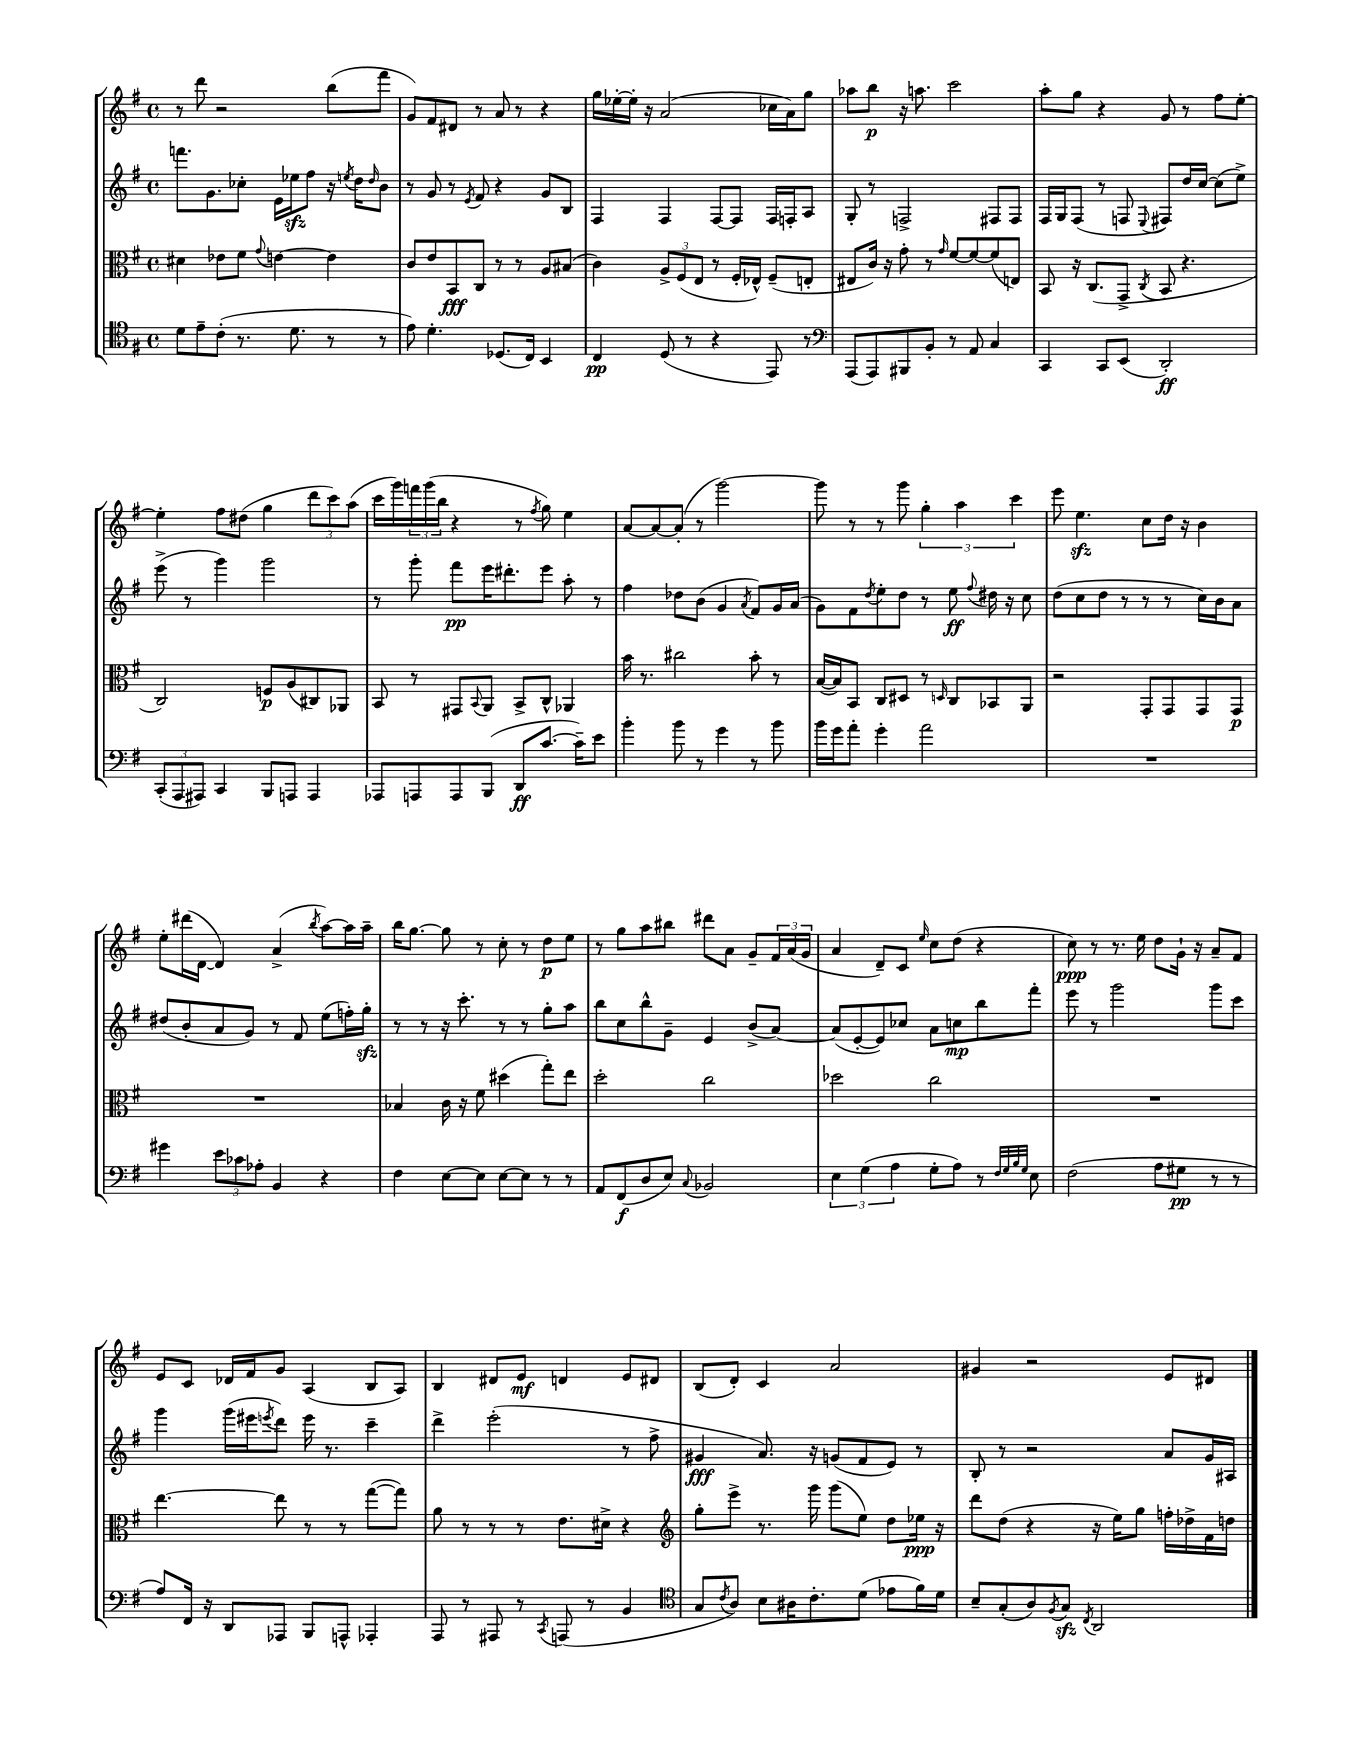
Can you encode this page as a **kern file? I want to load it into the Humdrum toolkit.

**kern	**dynam	**kern	**dynam	**kern	**dynam	**kern	**dynam
*part4	*part4	*part3	*part3	*part2	*part2	*part1	*part1
*staff4	*staff4	*staff3	*staff3	*staff2	*staff2	*staff1	*staff1
*clefC4	*	*clefC3	*	*clefG2	*	*clefG2	*
*k[f#]	*	*k[f#]	*	*k[f#]	*	*k[f#]	*
*M4/4	*	*M4/4	*	*M4/4	*	*M4/4	*
*met(c)	*	*met(c)	*	*met(c)	*	*met(c)	*
=13	=13	=13	=13	=13	=13	=13	=13
8d\L	.	4d#X\	.	8.fffn\L	.	8r	.
8e~\	.	.	.	.	.	8ddd\	.
.	.	.	.	8.g\	.	.	.
(8c'\J	.	8e-X\L	.	.	.	2r	.
8.r	.	8f#\J	.	8cc-X'\J	.	.	.
.	.	8qqg/	.	.	.	.	.
.	.	[4en\	.	16e\LL	.	.	.
8.d\	.	.	.	16ee-Xzz\J	.	.	.
.	.	.	.	8ff#\J	.	.	.
8r	.	4e\]	.	16r	.	(8bb\L	.
.	.	.	.	8qeen/	.	.	.
.	.	.	.	16dd\KL	.	.	.
.	.	.	.	16qqdd/	.	.	.
8r	.	.	.	8b\J	.	8fff#\J	.
=14	=14	=14	=14	=14	=14	=14	=14
8e\)	.	8c/L	.	8r	.	8g/L)	.
4.d'\	.	8e/	.	8g/	.	8f#/	.
.	.	8BB/	fff	8r	.	8d#X/J	.
.	.	.	.	8qe/	.	.	.
.	.	8C/J	.	8f#/	.	8r	.
(8.D-X/L	.	8r	.	4r	.	8a/	.
.	.	8r	.	.	.	8r	.
16C/Jk)	.	.	.	.	.	.	.
4BB/	.	8A/L	.	8g/L	.	4r	.
.	.	(8B#X/J	.	8B/J	.	.	.
=15	=15	=15	=15	=15	=15	=15	=15
4C/	pp	4c\)	.	4F#/	.	16gg\LL	.
.	.	.	.	.	.	[16ee-X'\	.
.	.	.	.	.	.	16ee-'\JJ]	.
.	.	.	.	.	.	16r	.
(8D/	.	12A^/L	.	4F#/	.	(2a/	.
.	.	(12F#/	.	.	.	.	.
8r	.	.	.	.	.	.	.
.	.	12E/J	.	.	.	.	.
4r	.	8r	.	[8F#/L	.	.	.
.	.	16F#'/LL	.	8F#/J]	.	.	.
.	.	16E-X^^/JJ)	.	.	.	.	.
8EE/)	.	(8F#~/L	.	16F#/LL	.	16cc-X\LL	.
.	.	.	.	16Fn'/J	.	16a\J)	.
8r	.	8En'/J	.	8A/J	.	8gg\J	.
=16	=16	=16	=16	=16	=16	=16	=16
*clefF4	*	*	*	*	*	*	*
(8AAA/L	.	8E#X/L	.	8G'/	.	8aa-X\L	.
8AAA/)	.	16c/Jk)	.	8r	.	8bb\J	p
.	.	16r	.	.	.	.	.
8BBB#X/	.	8g'\	.	2Fn^/	.	16r	.
.	.	.	.	.	.	8.aan\	.
8BB'/J	.	8r	.	.	.	.	.
.	.	16qqg/	.	.	.	.	.
8r	.	[8f#/L	.	.	.	2ccc\	.
8AA/	.	8f#/_	.	.	.	.	.
4C/	.	(8f#/]	.	8F#X/L	.	.	.
.	.	8En/J)	.	8F#/J	.	.	.
=17	=17	=17	=17	=17	=17	=17	=17
4CC/	.	8BB/	.	16F#/LL	.	8aa'\L	.
.	.	.	.	16G/J	.	.	.
.	.	16r	.	(8F#/J	.	8gg\J	.
.	.	(8.C/L	.	.	.	.	.
8CC/L	.	.	.	8r	.	4r	.
(8EE/J	.	8GG^/J	.	8Fn/	.	.	.
.	.	8qC/	.	8qqE/	.	.	.
2DD'/)	ff	8BB/	.	8F#X/L)	.	8g/	.
.	.	4.r	.	16dd/L	.	8r	.
.	.	.	.	[16cc/JJ	.	.	.
.	.	.	.	(8cc\L]	.	8ff#\L	.
.	.	.	.	8ee^\J)	.	[8ee'\J	.
!!LO:LB:g=z
=18	=18	=18	=18	=18	=18	=18	=18
(12CC'/L	.	2C/)	.	(8eee^\	.	4ee'\]	.
12AAA/	.	.	.	.	.	.	.
.	.	.	.	8r	.	.	.
12AAA#X/J)	.	.	.	.	.	.	.
4CC/	.	.	.	4ggg\)	.	8ff#\L	.
.	.	.	.	.	.	(8dd#X\J	.
8BBB/L	.	8Fn/L	p	2ggg\	.	4gg\	.
8AAAn/J	.	(8A/	.	.	.	.	.
4AAA/	.	8C#X/)	.	.	.	12ddd\L	.
.	.	.	.	.	.	12ccc\)	.
.	.	8AA-X/J	.	.	.	.	.
.	.	.	.	.	.	(12aa\J	.
=19	=19	=19	=19	=19	=19	=19	=19
8AAA-X/L	.	8BB/	.	8r	.	16ccc\LL	.
.	.	.	.	.	.	16ggg\)	.
8AAAn/	.	8r	.	8ggg'\	.	24fffn\	.
.	.	.	.	.	.	(24ggg\	.
.	.	.	.	.	.	24bb\JJ	.
8AAA/	.	8GG#X/L	.	8fff#\L	pp	4r	.
.	.	8qqBB/	.	.	.	.	.
(8BBB/J	.	8AA/J	.	16eee\K	.	.	.
.	.	.	.	8.ddd#X'\	.	.	.
8DD/L	ff	8BB^/L	.	.	.	8r	.
.	.	.	.	.	.	8qff#/	.
[8.c/J	.	8C^^/J	.	8eee\J	.	8gg\)	.
.	.	4AA-X/	.	8aa'\	.	4ee\	.
16c~\KL])	.	.	.	.	.	.	.
8e\J	.	.	.	8r	.	.	.
=20	=20	=20	=20	=20	=20	=20	=20
4b'\	.	16b\	.	4ff#\	.	[8a/L	.
.	.	8.r	.	.	.	.	.
.	.	.	.	.	.	8a/_	.
8b\	.	2cc#X\	.	8dd-X\L	.	(8a'/J]	.
8r	.	.	.	(8b\J	.	8r	.
4g\	.	.	.	4g/	.	[2ggg\)	.
.	.	.	.	8qa/	.	.	.
8r	.	8b'\	.	8f#/L)	.	.	.
8b\	.	8r	.	16g/L	.	.	.
.	.	.	.	(16a/JJ	.	.	.
=21	=21	=21	=21	=21	=21	=21	=21
16b\LL	.	([16B/LL	.	8g\L)	.	8ggg\]	.
16g\J	.	16B/J])	.	.	.	.	.
8a'\J	.	8BB/J	.	8f#\	.	8r	.
.	.	.	.	8qdd/	.	.	.
4g'\	.	8C/L	.	8ee'\	.	8r	.
.	.	8D#X/J	.	8dd\J	.	8ggg\	.
2a\	.	8r	.	8r	.	6gg'\	.
.	.	16qqDn/	.	.	.	.	.
.	.	8C/L	.	8ee\	ff	.	.
.	.	.	.	.	.	6aa\	.
.	.	.	.	8qqff#/	.	.	.
.	.	8BB-X/	.	16dd#X\	.	.	.
.	.	.	.	16r	.	.	.
.	.	.	.	.	.	6ccc\	.
.	.	8AA/J	.	8cc\	.	.	.
=22	=22	=22	=22	=22	=22	=22	=22
1r	.	2r	.	(8dd\L	.	8eee\	.
.	.	.	.	8cc\	.	4.eezz\	.
.	.	.	.	8dd\J	.	.	.
.	.	.	.	8r	.	.	.
.	.	8GG'/L	.	8r	.	8cc\L	.
.	.	8GG/	.	8r	.	16dd\Jk	.
.	.	.	.	.	.	16r	.
.	.	8GG/	.	16cc\LL)	.	4b\	.
.	.	.	.	16b\J	.	.	.
.	.	8GG/J	p	8a\J	.	.	.
!!LO:LB:g=z
=23	=23	=23	=23	=23	=23	=23	=23
4g#X\	.	1r	.	(8dd#X/L	.	8ee'\L	.
.	.	.	.	8b'/	.	(16ddd#X\L	.
.	.	.	.	.	.	[16d\JJ	.
12e\L	.	.	.	8a/	.	4d/])	.
12c-X\	.	.	.	.	.	.	.
.	.	.	.	8g/J)	.	.	.
12A-X'\J	.	.	.	.	.	.	.
4BB/	.	.	.	8r	.	(4a^/	.
.	.	.	.	8f#/	.	.	.
.	.	.	.	.	.	8qbb/	.
4r	.	.	.	(8ee\L	.	[8aa\L)	.
.	.	.	.	16ffn'\L)	.	16aa\L]	.
.	.	.	.	16ggzz'\JJ	.	16aa~\JJ	.
=24	=24	=24	=24	=24	=24	=24	=24
4F#\	.	4B-X/	.	8r	.	16bb\KL	.
.	.	.	.	.	.	[8.gg\J	.
.	.	.	.	8r	.	.	.
[8E\L	.	16c\	.	16r	.	8gg\]	.
.	.	16r	.	8.ccc'\	.	.	.
8E\J]	.	8f#\	.	.	.	8r	.
[8E\L	.	(4dd#X\	.	8r	.	8cc'\	.
8E\J]	.	.	.	8r	.	8r	.
8r	.	8gg'\L)	.	8gg'\L	.	8dd\L	p
8r	.	8ee\J	.	8aa\J	.	8ee\J	.
=25	=25	=25	=25	=25	=25	=25	=25
8AA/L	.	2dd'\	.	8bb\L	.	8r	.
(8FF#/	f	.	.	8cc\	.	8gg\L	.
8D/	.	.	.	8bb^^\	.	8aa\	.
8E/J)	.	.	.	8g~\J	.	8bb#X\J	.
8qqC/	.	.	.	.	.	.	.
2BB-X/	.	2cc\	.	4e/	.	8ddd#X\L	.
.	.	.	.	.	.	8a\J	.
.	.	.	.	(8b^/L	.	8g~/L	.
.	.	.	.	[8a/J)	.	24f#/L	.
.	.	.	.	.	.	(24a/	.
.	.	.	.	.	.	24g/JJ	.
=26	=26	=26	=26	=26	=26	=26	=26
6E\	.	2dd-X\	.	(8a/L]	.	4a/	.
.	.	.	.	[8e'/	.	.	.
(6G\	.	.	.	.	.	.	.
.	.	.	.	8e/])	.	8d~/L)	.
6A\	.	.	.	.	.	.	.
.	.	.	.	8cc-X/J	.	8c/J	.
.	.	.	.	.	.	16qqee/	.
8G'\L	.	2cc\	.	8a\L	.	8cc\L	.
8A\J)	.	.	.	8ccn\	mp	(8dd\J	.
8r	.	.	.	8bb\	.	4r	.
32qqF#/LLL	.	.	.	.	.	.	.
32qqG/	.	.	.	.	.	.	.
32qqB/	.	.	.	.	.	.	.
32qqG/JJJ	.	.	.	.	.	.	.
8E\	.	.	.	8fff#'\J	.	.	.
=27	=27	=27	=27	=27	=27	=27	=27
(2F#\	.	1r	.	8eee\	.	8cc\)	ppp
.	.	.	.	8r	.	8r	.
.	.	.	.	2ggg\	.	8.r	.
.	.	.	.	.	.	16ee\	.
8A\L	.	.	.	.	.	8dd\L	.
8G#X\J	pp	.	.	.	.	16g`\Jk	.
.	.	.	.	.	.	16r	.
8r	.	.	.	8ggg\L	.	8a~/L	.
8r	.	.	.	8ccc\J	.	8f#/J	.
!!LO:LB:g=z
=28	=28	=28	=28	=28	=28	=28	=28
8A/L)	.	[4.ee\	.	4ggg\	.	8e/L	.
16FF#/Jk	.	.	.	.	.	8c/J	.
16r	.	.	.	.	.	.	.
8DD/L	.	.	.	(16ggg\LL	.	16d-X/LL	.
.	.	.	.	16eee#X\J	.	16f#/J	.
.	.	.	.	8qeeen/	.	.	.
8AAA-X/J	.	8ee\]	.	8ddd\J)	.	8g/J	.
8BBB/L	.	8r	.	16eee\	.	(4A/	.
.	.	.	.	8.r	.	.	.
8AAAn^^/J	.	8r	.	.	.	.	.
4AAA-X'/	.	([8gg\L	.	4ccc~\	.	8B/L	.
.	.	8gg\J])	.	.	.	8A/J)	.
=29	=29	=29	=29	=29	=29	=29	=29
8AAA/	.	8a\	.	4ddd^\	.	4B/	.
8r	.	8r	.	.	.	.	.
8AAA#X/	.	8r	.	(2eee'\	.	8d#X/L	.
8r	.	8r	.	.	.	8e/J	mf
8qCC/	.	.	.	.	.	.	.
(8AAAn/	.	8.e\L	.	.	.	4dn/	.
8r	.	.	.	.	.	.	.
.	.	16d#X^\Jk	.	.	.	.	.
4BB/	.	4r	.	8r	.	8e/L	.
.	.	.	.	8ff#^\	.	8d#X/J	.
=30	=30	=30	=30	=30	=30	=30	=30
*clefC4	*	*clefG2	*	*	*	*	*
8G/L	.	8gg'\L	.	4g#X/	fff	(8B/L	.
8qc/	.	.	.	.	.	.	.
8A/J)	.	8eee^\J	.	.	.	8d'/J)	.
8B\L	.	8.r	.	8.a/)	.	4c/	.
16A#X\K	.	.	.	.	.	.	.
8.c'\	.	16ggg\	.	16r	.	.	.
.	.	(8ggg\L	.	(8gn/L	.	2a/	.
(8d\J	.	8ee\J)	.	8f#/	.	.	.
8e-X\L	.	8dd\L	.	8e/J)	.	.	.
16f#\L)	.	16ee-X\Jk	ppp	8r	.	.	.
16d\JJ	.	16r	.	.	.	.	.
=31	=31	=31	=31	=31	=31	=31	=31
8B~/L	.	8ddd\L	.	8B'/	.	4g#X/	.
(8G'/	.	(8dd\J	.	8r	.	.	.
8A/)	.	4r	.	2r	.	2r	.
8qF#/	.	.	.	.	.	.	.
8Gzz/J	.	.	.	.	.	.	.
8qC/	.	.	.	.	.	.	.
2AA/	.	16r	.	.	.	.	.
.	.	16ee\KL)	.	.	.	.	.
.	.	8gg\J	.	.	.	.	.
.	.	16ffn'\LL	.	8a/L	.	8e/L	.
.	.	16dd-X^\	.	.	.	.	.
.	.	16f#\	.	16g/L	.	8d#X/J	.
.	.	16ddn\JJ	.	16A#X/JJ	.	.	.
==	==	==	==	==	==	==	==
*-	*-	*-	*-	*-	*-	*-	*-
